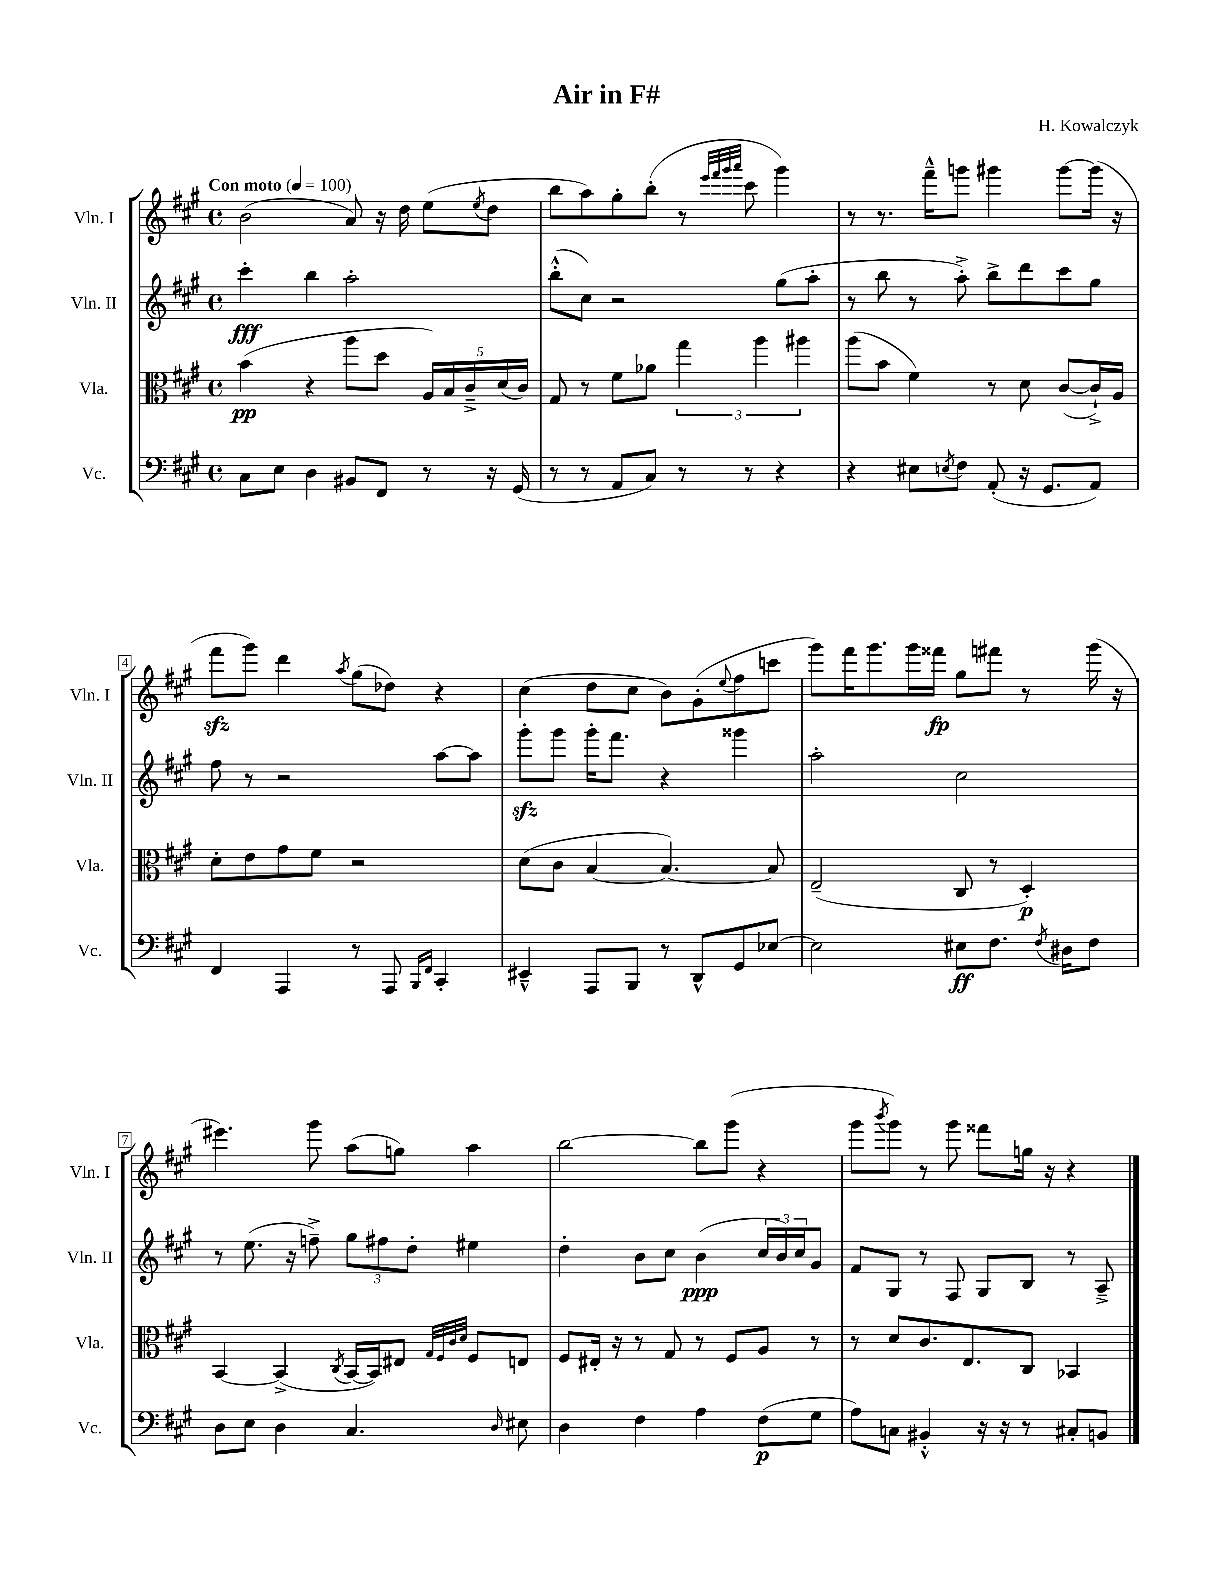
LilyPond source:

\header { title = "Air in F#" composer = "H. Kowalczyk" }
<<
\new StaffGroup <<
\new Staff = "s0" \with { instrumentName = "Vln. I" shortInstrumentName = "Vln. I" } {
    \clef treble \key a \major \defaultTimeSignature \time 4/4 \tempo "Con moto" 4 = 100
    b'2( a'8) r16 d''16 e''8( \acciaccatura { e''8 } d''8 |
    b''8 a''8) gis''8-. b''8-.( r8 \grace { e'''32 fis'''32 gis'''32 a'''32 } cis'''8 gis'''4) |
    r8 r8. fis'''16---^ g'''8 gis'''4 gis'''8~ gis'''16( r16 |
    fis'''8\sfz gis'''8) d'''4 \acciaccatura { a''8 } gis''8( des''8) r4 |
    cis''4( d''8 cis''8 b'8) gis'8-.( \appoggiatura { e''8 } fis''8 c'''8 |
    gis'''8) fis'''16 gis'''8. gis'''16 fisis'''16\fp gis''8 fis'''8 r8 gis'''16( r16 |
    eis'''4.) gis'''8 a''8( g''8) a''4 |
    b''2~ b''8 gis'''8( r4 |
    gis'''8 \acciaccatura { b'''8 } gis'''8) r8 gis'''8 fisis'''8 g''16 r16 r4 \bar "|." |
}
\new Staff = "s1" \with { instrumentName = "Vln. II" shortInstrumentName = "Vln. II" } {
    \clef treble \key a \major \defaultTimeSignature \time 4/4
    cis'''4-.\fff b''4 a''2-. |
    b''8-.-^( cis''8) r2 gis''8( a''8-. |
    r8 b''8 r8 a''8-.->) b''8-> d'''8 cis'''8 gis''8 |
    fis''8 r8 r2 a''8~ a''8 |
    gis'''8-.\sfz gis'''8 gis'''16-. fis'''8. r4 gisis'''4 |
    a''2-. cis''2 |
    r8 e''8.( r16 f''8--->) \tuplet 3/2 { gis''8 fis''8 d''8-. } eis''4 |
    d''4-. b'8 cis''8 b'4\ppp( \tuplet 3/2 { cis''16 b'16) cis''16 } gis'8 |
    fis'8 gis8 r8 fis8 gis8 b8 r8 a8---> \bar "|." |
}
\new Staff = "s2" \with { instrumentName = "Vla." shortInstrumentName = "Vla." } {
    \clef alto \key a \major \defaultTimeSignature \time 4/4
    b'4\pp( r4 a''8 d''8 \tuplet 5/4 { a16) b16 cis'16---> d'16( cis'16) } |
    gis8 r8 fis'8 aes'8 \tuplet 3/2 { gis''4 a''4 ais''4 } |
    a''8( b'8 fis'4) r8 d'8 cis'8~( cis'16-!->) a16 |
    d'8-. e'8 gis'8 fis'8 r2 |
    d'8( cis'8 b4~ b4.~) b8 |
    e2--( cis8 r8 d4-.\p) |
    b,4~ b,4->( \acciaccatura { cis8 } b,16~ b,16) eis8 \grace { gis32 fis32 cis'32 d'32 } fis8 e8 |
    fis8 eis16-. r16 r8 gis8 r8 fis8 a8 r8 |
    r8 d'8 cis'8. e8. cis8 bes,4 \bar "|." |
}
\new Staff = "s3" \with { instrumentName = "Vc." shortInstrumentName = "Vc." } {
    \clef bass \key a \major \defaultTimeSignature \time 4/4
    cis8 e8 d4 bis,8 fis,8 r8 r16 gis,16( |
    r8 r8 a,8 cis8) r8 r8 r4 |
    r4 eis8 \acciaccatura { e8 } fis8 a,8-.( r16 gis,8. a,8) |
    fis,4 a,,4 r8 a,,8 \grace { b,,16 fis,16 } cis,4-. |
    eis,4---^ a,,8 b,,8 r8 d,8-^ gis,8 ees8~ |
    ees2 eis8\ff fis8. \acciaccatura { fis8 } dis16 fis8 |
    d8 e8 d4 cis4. \grace { d16 } eis8 |
    d4 fis4 a4 fis8\p( gis8 |
    a8) c8 bis,4-.-^ r16 r16 r8 cis8-. b,8 \bar "|." |
}
>>
>>
\layout { \context { \Score \override BarNumber.stencil = #(make-stencil-boxer 0.1 0.3 ly:text-interface::print) } }
